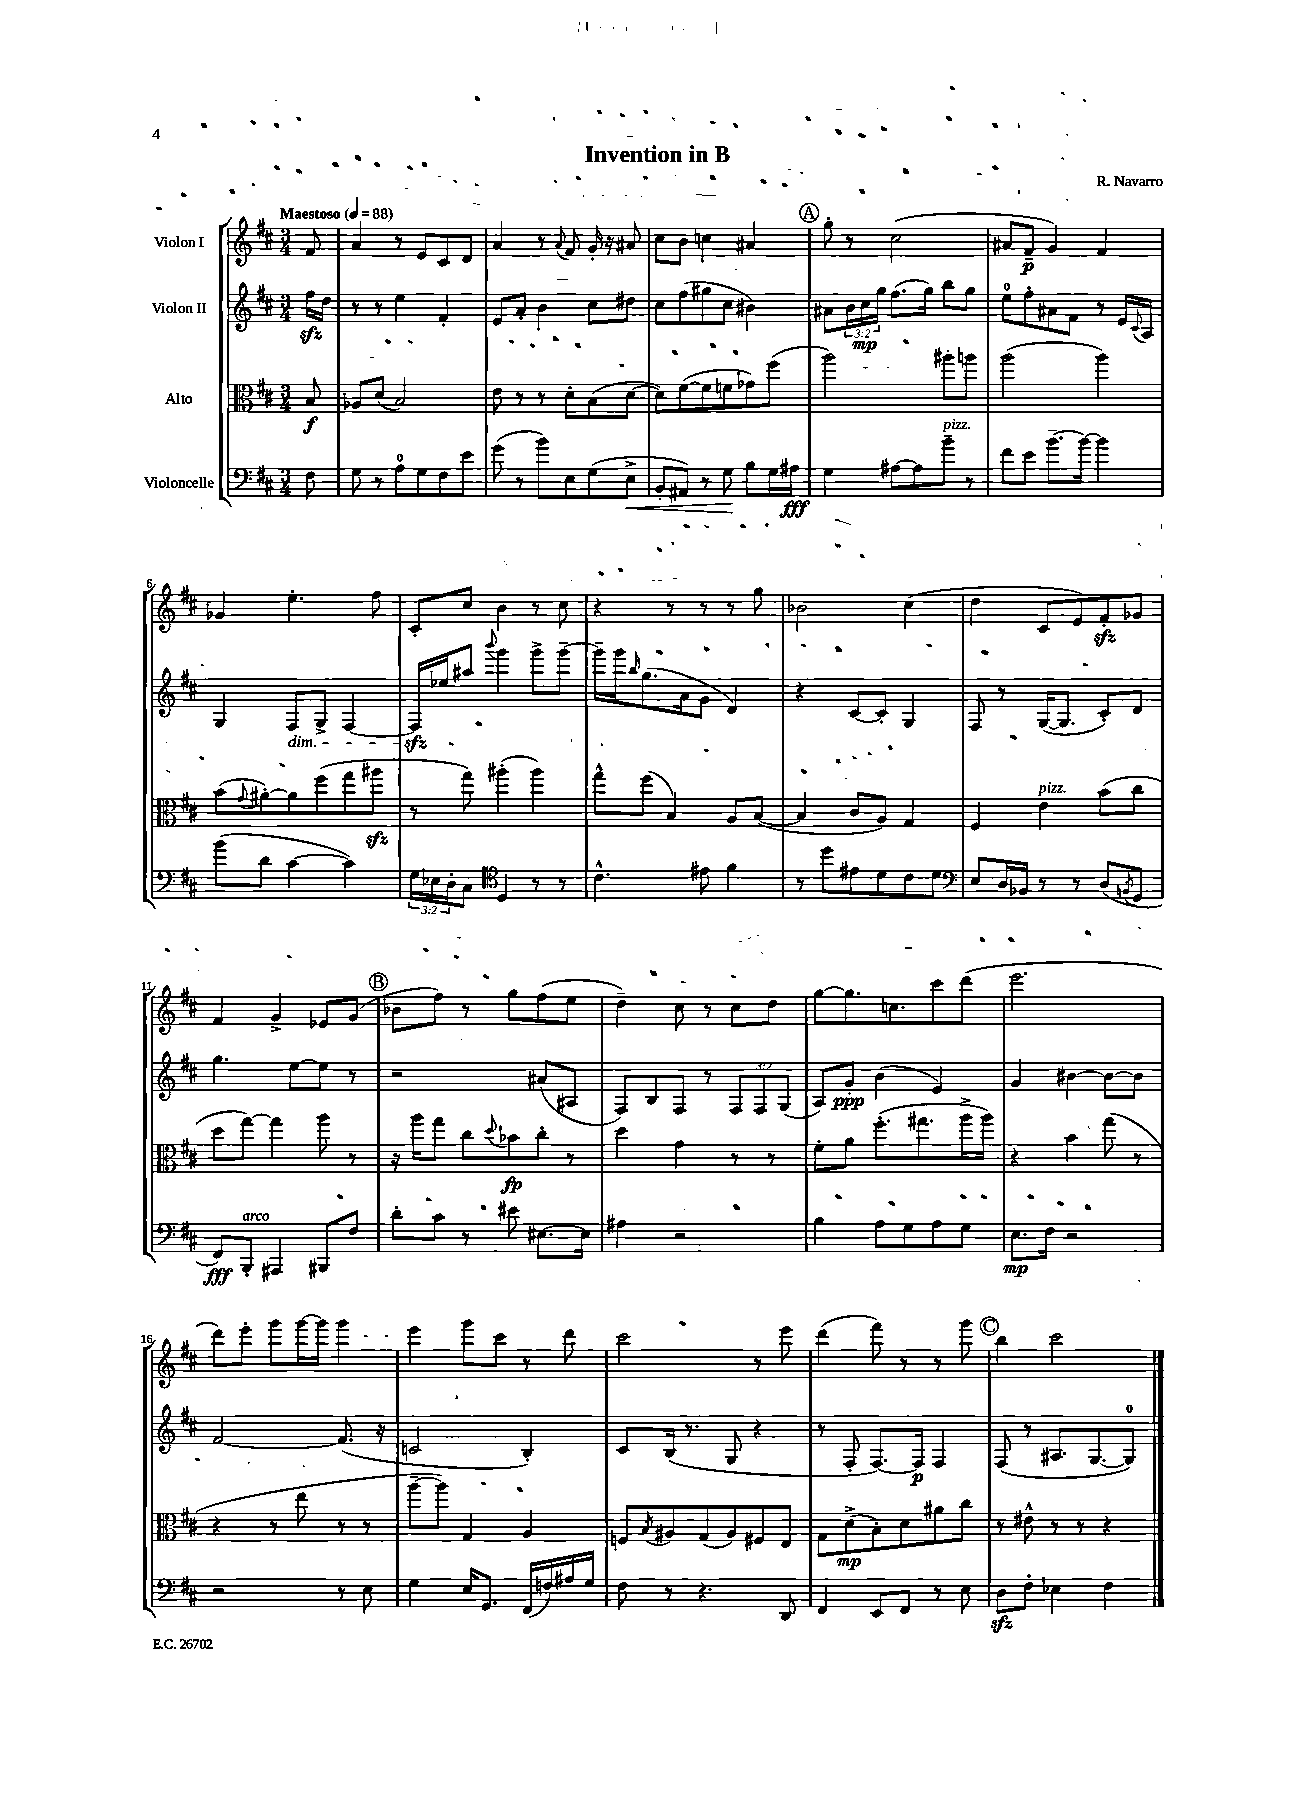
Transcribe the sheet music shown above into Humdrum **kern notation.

**kern	**kern	**kern	**kern
*staff4	*staff3	*staff2	*staff1
*clefF4	*clefC3	*clefG2	*clefG2
*k[f#c#]	*k[f#c#]	*k[f#c#]	*k[f#c#]
*M3/4	*M3/4	*M3/4	*M3/4
*MM88	*MM88	*MM88	*MM88
8F#	8B	16ff#	8f#
.	.	16dd	.
=	=	=	=
8G	8A-	8r	4a
8r	(8d	8r	.
8A	2B)	4ee	8r
8G	.	.	8e
8F#	.	4f#'	8c#
8e	.	.	8d
=	=	=	=
(8g	8e	8e	4a
8r	8r	8a'	.
8b)	8r	4b	8r
.	.	.	8qqa
8E	8d'	.	8f#
(8G	(8B	8cc#	16g'
.	.	.	16r
8E^	[8d	8dd#	8a#
=	=	=	=
8BB'	8d])	8cc#	8cc#
8AA#)	([8f#	(8ff#	8b
8r	8f#]	8gg#	4cc
8G	8f	8cc#	.
8B	8g-)	4b#)	4a#
16G	(8ff#	.	.
16A#	.	.	.
=	=	=	=
4G	2aa)	8a#	8gg'
.	.	24b	8r
.	.	24cc#	.
.	.	24gg	.
[8A#	.	(8.ff#	(2cc#
8A#]	.	.	.
.	.	16gg)	.
8b~	8aa#'	8bb	.
8r	8aa	8gg	.
=	=	=	=
8f#	(2aa	8ee	8a#
8e	.	8ff#'	8f#~
[8.b~	.	8a#	4g)
.	.	8f#	.
16b_	.	.	.
4b]	4aa)	8r	4f#
.	.	16e	.
.	.	8qqc#	.
.	.	16A	.
=	=	=	=
(8b	(8b	4G	4g-
.	8qqg	.	.
8d	[8a#')	.	.
[4c#	8a#]	8F#	4.ee'
.	(8ff#	8G^	.
4c#])	8gg	[4F#	.
.	8aa#	.	8ff#
=	=	=	=
24G	8r	16F#]	8c#'
24E-	.	.	.
.	.	16ee-	.
24D'	.	.	.
8C#	8gg)	8aa#	8cc#
*clefC4	*	*	*
.	.	8qqbbb	.
4D	(4aa#'	4ggg	4b
8r	4aa#)	8ggg^	8r
8r	.	[8ggg~	8cc#
=	=	=	=
4.c#^^	8gg^^	16ggg~]	4r
.	.	16ggg	.
.	.	16qqbb	.
.	(8ff#	(8.gg	.
.	4B)	.	8r
.	.	16a	.
8e#	.	8g	8r
4f#	8A	4d)	8r
.	([8B	.	8gg
=	=	=	=
8r	4B]	4r	2b-
8dd	.	.	.
8e#	8c#	[8c#	.
8d	8A)	8c#']	.
8c#	4G	4G	(4cc#
8d	.	.	.
=	=	=	=
*clefF4	*	*	*
8E	4F#	8F#	4dd
16D	.	8r	.
16BB-	.	.	.
8r	4e	([16G	8c#
.	.	8.G]	.
8r	.	.	8e)
(8D	(8b	8c#')	8f#'
8qBB	.	.	.
8GG	8cc#	8d	8g-
=	=	=	=
8FF#)	8dd	4.gg	4f#
8BBB'	[8gg)	.	.
4AAA#	4gg]	.	4g^
.	.	[8ee	.
8BBB#	8aa	8ee]	8e-
8F#	8r	8r	(8g
=	=	=	=
8d'	16r	2r	8b-
.	16aa	.	.
8c#	8gg	.	8ff#)
8r	8cc#	.	8r
.	8qqdd	.	.
8e#	8b-	.	8gg
[8.E#	8cc#'	(8a#	(8ff#
.	8r	8A#	8ee
16E#]	.	.	.
=	=	=	=
4A#	4dd	8F#)	4dd~)
.	.	8B	.
2r	4g	8F#	8cc#
.	.	8r	8r
.	8r	12F#	8cc#
.	.	12F#	.
.	8r	.	8dd
.	.	(12G	.
=	=	=	=
4B	8f#'	8A)	[8gg
.	8a	8g'	8.gg]
8A	(8.ff#'	(4b	.
.	.	.	8.cc
8G	.	.	.
.	8.gg#	.	.
8A	.	4e)	8ccc#
8G	16aa^	.	(8ddd
.	16aa)	.	.
=	=	=	=
8.E	4r	4g	2.eee
16F#	.	.	.
2r	4b	[4b#	.
.	(8gg	8b#_	.
.	8r	8b#]	.
=	=	=	=
2r	4r	[2f#	8ddd)
.	.	.	8eee'
.	8r	.	8ggg
.	8ee	.	[16ggg
.	.	.	16ggg]
8r	8r	(8.f#]	4ggg
8E	8r	.	.
.	.	16r	.
=	=	=	=
4G	[8aa~	2c	4eee
.	8aa])	.	.
16E	4G	.	8ggg
8.GG	.	.	.
.	.	.	8ccc#
(16FF#	4A	4B')	8r
16F)	.	.	.
16A#	.	.	8ddd
16G	.	.	.
=	=	=	=
8F#	8F	8c#	2ccc#
.	8qB	.	.
8r	8A#	(16B	.
.	.	8.r	.
4.r	(8G	.	.
.	8A#)	8G	.
.	8F#	4r	8r
8DD	8E	.	8eee
=	=	=	=
4FF#	8G	8r	(4ddd
.	(8d^	8F#'	.
8EE	8B')	[8.F#)	8fff#)
8FF#	8d	.	8r
.	.	16F#]	.
8r	8a#	4F#	8r
8E	8cc#	.	8ggg
=	=	=	=
8D	8r	(8F#	4bb
8F#'	8e#^^	8r	.
4E-	8r	8.A#	2ccc#
.	8r	.	.
.	.	[8.G	.
4F#	4r	.	.
.	.	8G])	.
==	==	==	==
*-	*-	*-	*-
